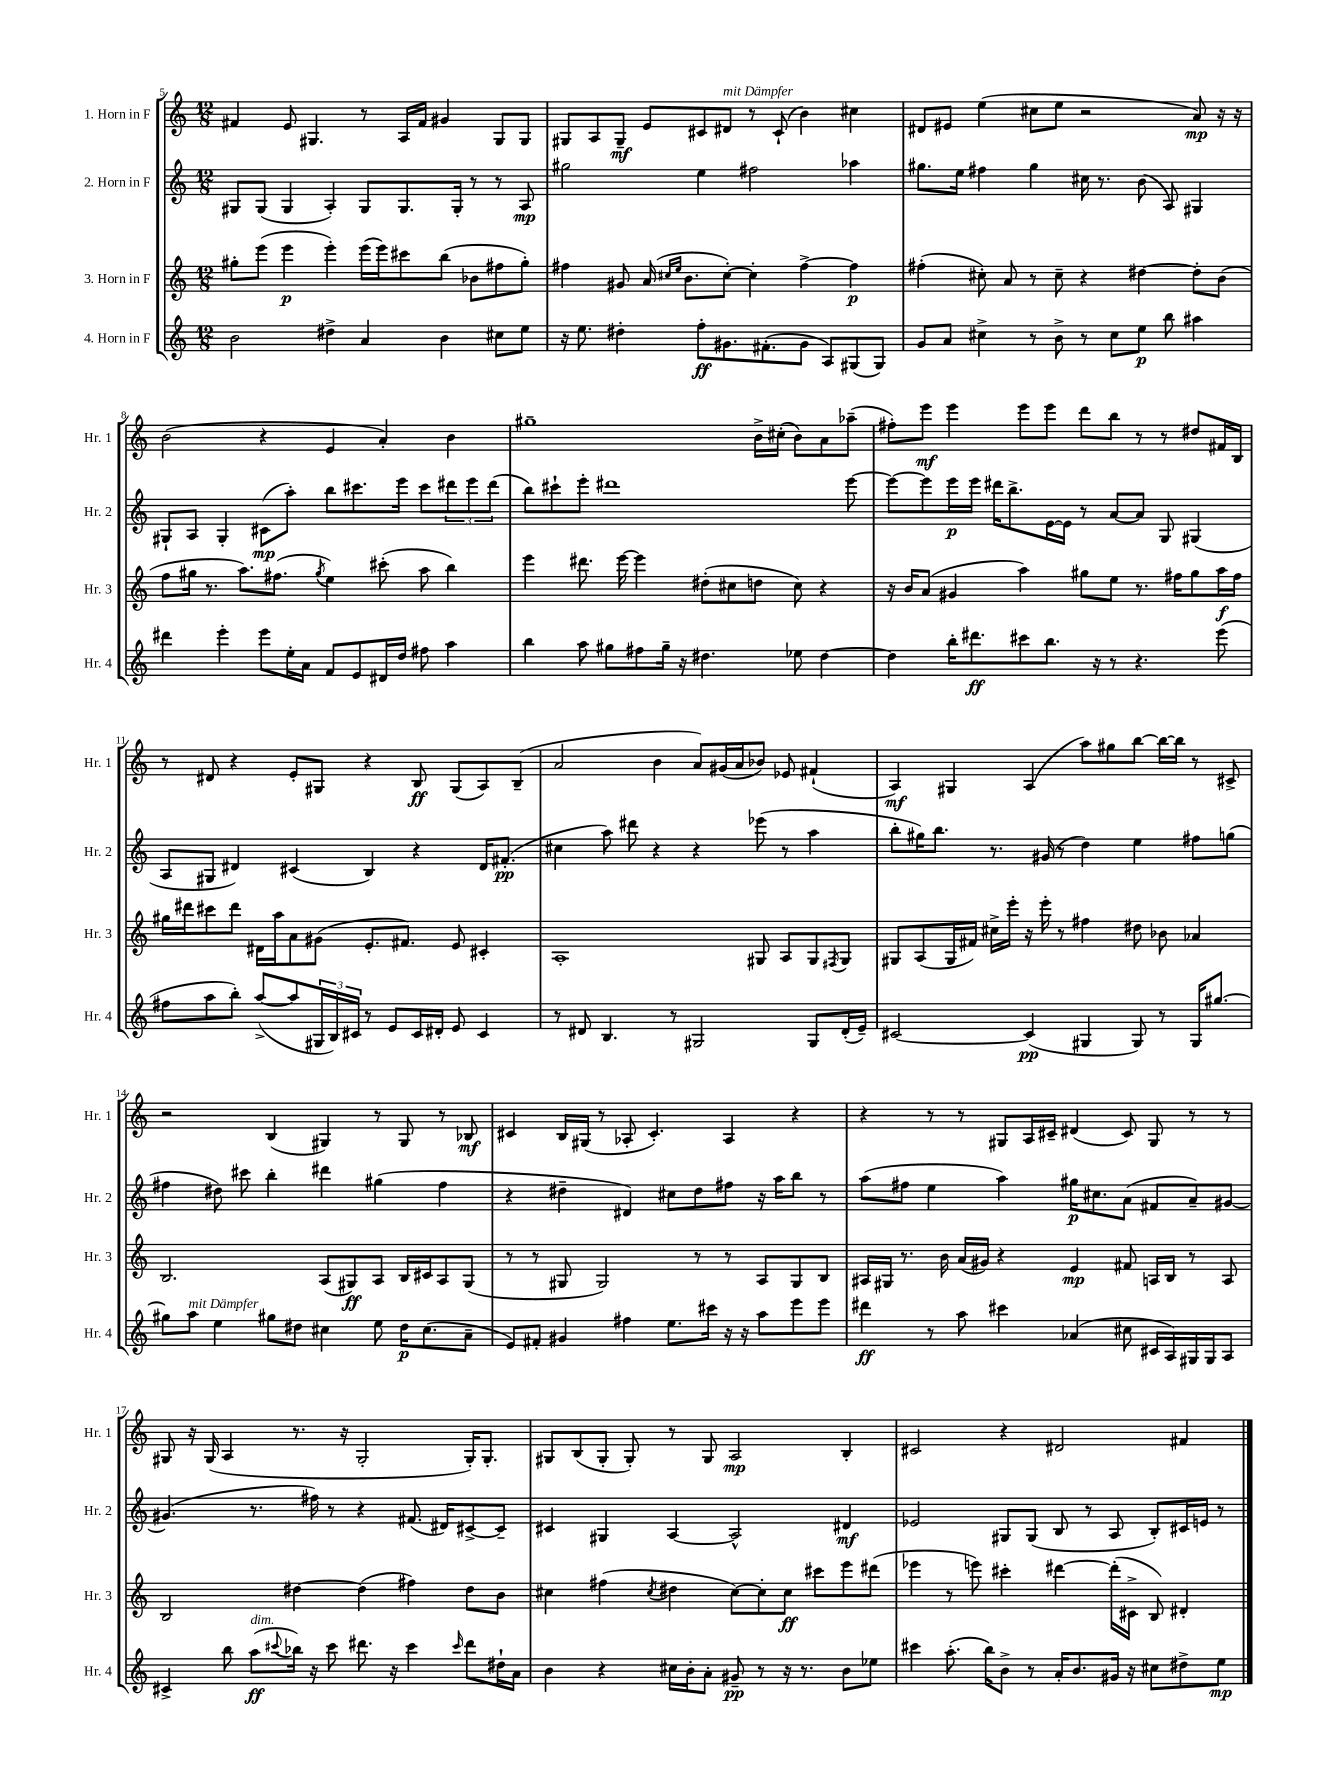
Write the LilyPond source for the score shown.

<<
\new StaffGroup <<
\new Staff = "s0" \with { instrumentName = "1. Horn in F" shortInstrumentName = "Hr. 1" } {
    \clef treble \key c \major \numericTimeSignature \time 12/8
    fis'4 e'8 gis4. r8 a16 fis'16 gis'4 gis8 gis8 |
    gis8 a8 gis8--\mf e'8 cis'8 dis'8^\markup { \italic "mit Dämpfer" } r8 cis'8-!( b'4) cis''4 |
    dis'8 eis'8 e''4( cis''8 e''8 r2 a'8\mp) r16 r16 |
    b'2( r4 e'4 a'4-.) b'4 |
    gis''1-- b'16-> cis''16-.( b'8) a'8 aes''8--( |
    fis''8-.) e'''8\mf e'''4 e'''8 e'''8 d'''8 b''8 r8 r8 dis''8 fis'16 b16 |
    r8 dis'8 r4 e'8-. gis8 r4 b8\ff gis8( a8) b8--( |
    a'2 b'4 a'8) gis'16( a'16 bes'8) ees'8 fis'4-!( |
    a4\mf) gis4 a4( a''8) gis''8 b''8~ b''16~ b''16 r8 cis'8-> |
    r2 b4( gis4) r8 gis8 r8 bes8\mf |
    cis'4 b16 gis16( r8 aes8-. cis'4.-.) aes4 r4 |
    r4 r8 r8 gis8 a16 cis'16-- dis'4( cis'8) gis8 r8 r8 |
    gis8 r16 gis16( a4 r8. r16 gis2-. gis16-.) gis8.-. |
    gis8 b8( gis8-. gis8-.) r8 gis8 a2\mp b4-. |
    cis'2 r4 dis'2 fis'4 \bar "|." |
}
\new Staff = "s1" \with { instrumentName = "2. Horn in F" shortInstrumentName = "Hr. 2" } {
    \clef treble \key c \major \numericTimeSignature \time 12/8
    gis8 gis8( gis4 a4-.) gis8 gis8. gis16-. r8 r8 a8\mp |
    gis''2 e''4 fis''2 aes''4 |
    gis''8. e''16 fis''4 gis''4 cis''16 r8. b'8( a8) gis4 |
    gis8-! a8 gis4-. cis'8\mp( a''8-.) b''8 cis'''8. e'''16 cis'''8 \tuplet 3/2 { dis'''8 e'''8 dis'''8( } |
    b''8) cis'''8-! e'''8-. dis'''1 e'''8~ |
    e'''8~ e'''8 e'''16\p e'''16 dis'''16 b''8.-> e'16~ e'16 r8 a'8~ a'8 g8 gis4( |
    a8 gis8 dis'4) cis'4( b4) r4 dis'16 fis'8.-.\pp( |
    cis''4 a''8) dis'''8 r4 r4 ees'''8( r8 a''4 |
    b''8-. gis''16) b''8. r8. gis'16( r8 d''4) e''4 fis''8 g''8( |
    fis''4 dis''8) cis'''8 b''4-. dis'''4 gis''4( fis''4 |
    r4 dis''4-- dis'4) cis''8 dis''8 fis''8 r16 a''16 b''8 r8 |
    a''8( fis''8 e''4 a''4) gis''16\p cis''8. a'8( fis'8 a'8--) gis'8~ |
    gis'4.( r8. fis''16) r8 r4 fis'8.( dis'16) cis'8~-> cis'8-- |
    cis'4 gis4 a4~ a2-^ dis'4\mf |
    ees'2 gis8 gis8( b8 r8 a8 b8-.) cis'16 e'16 r8 \bar "|." |
}
\new Staff = "s2" \with { instrumentName = "3. Horn in F" shortInstrumentName = "Hr. 3" } {
    \clef treble \key c \major \numericTimeSignature \time 12/8
    gis''8-. e'''8( e'''4\p e'''4-.) e'''16( e'''16) cis'''8 b''8( bes'8 fis''8 gis''8-.) |
    fis''4 gis'8 a'16( \grace { cis''16 e''16 } b'8. cis''8~-.) cis''4-. fis''4~-> fis''4\p |
    fis''4-.( cis''8-.) a'8 r8 cis''8-- r4 dis''4~ dis''8-. b'8( |
    f''8 gis''16 r8. a''8.) fis''8.( \acciaccatura { gis''8 } e''4) cis'''8-.( a''8 b''4) |
    e'''4 dis'''8. e'''16~ e'''4 dis''8-.( cis''8 d''8 cis''8) r4 |
    r16 b'16 a'8( gis'4 a''4) gis''8 e''8 r8. fis''16 gis''8 a''16\f fis''16 |
    gis''16 dis'''16 cis'''8 dis'''8 dis'16 a''16 a'8 gis'8( e'8.-. fis'8.) e'8 cis'4-. |
    a1-. gis8 a8 gis8 \acciaccatura { fis8 } gis8 |
    gis8 a8( gis16 fis'16) cis''16-> e'''16-. r16 e'''16-. r8 fis''4 dis''8 bes'8 aes'4 |
    b2. a8( gis8\ff) a8 b16 cis'16 a8 gis8( |
    r8 r8 gis8 gis2) r8 r8 a8 gis8 b8 |
    ais16 gis16 r8. b'16 a'16( gis'16) r4 e'4\mp fis'8 a16 b16 r8 a8 |
    b2 dis''4~ dis''4( fis''4) dis''8 b'8 |
    cis''4 fis''4( \acciaccatura { cis''8 } dis''4 cis''8~) cis''8-. cis''8\ff cis'''8 e'''8 dis'''8( |
    ees'''4 r8 e'''8) cis'''4-. dis'''4~ dis'''16-.( cis'16-> b8) dis'4-. \bar "|." |
}
\new Staff = "s3" \with { instrumentName = "4. Horn in F" shortInstrumentName = "Hr. 4" } {
    \clef treble \key c \major \numericTimeSignature \time 12/8
    b'2 dis''4-> a'4 b'4 cis''8 e''8 |
    r16 e''8. dis''4-. f''8-.\ff gis'8. fis'8.-.( gis'8 a8) gis8( gis8) |
    g'8 a'8 cis''4-> r8 b'8-> r8 cis''8 e''8\p b''8 ais''4 |
    dis'''4 e'''4-. e'''8 e''16-. a'16 f'8 e'8 dis'16 d''16 fis''8 a''4 |
    b''4 a''8 gis''8 fis''8 gis''16-- r16 dis''4. ees''8 dis''4~ |
    dis''4 b''16-. dis'''8.\ff cis'''8 b''8. r16 r8 r4. e'''8( |
    fis''8 a''8 b''8-.) a''8~->( a''8 \tuplet 3/2 { gis16 b16) cis'16 } r8 e'8 cis'16 dis'16-. e'8 cis'4 |
    r8 dis'8 b4. r8 gis2 gis8 dis'16-.( e'16--) |
    cis'2~ cis'4\pp( gis4 gis8) r8 gis16 gis''8.~ |
    gis''8 a''8^\markup { \italic "mit Dämpfer" } e''4 gis''8 dis''8 cis''4 e''8 dis''16\p cis''8.( a'8-- |
    e'8) fis'8-. gis'4 fis''4 e''8. cis'''16 r16 r16 a''8 e'''8 e'''8 |
    dis'''4\ff r8 a''8 cis'''4 aes'4( cis''8 cis'16 a16) gis16 gis16 a8 |
    cis'4-> b''8 a''8\ff^\markup { \italic "dim." }( \appoggiatura { cis'''8 } bes''16) r16 cis'''8 dis'''8. r16 cis'''4 \grace { cis'''16 } dis'''8 dis''16-! a'16 |
    b'4 r4 cis''16 b'16-. a'8-. gis'8--\pp r8 r16 r8. b'8 ees''8 |
    cis'''4 a''8.-.( b''16) b'8-> r8 a'16-. b'8. gis'16 r16 cis''8 dis''8-> e''8\mp \bar "|." |
}
>>
>>
\layout { \context { \Score currentBarNumber = #5 } }
